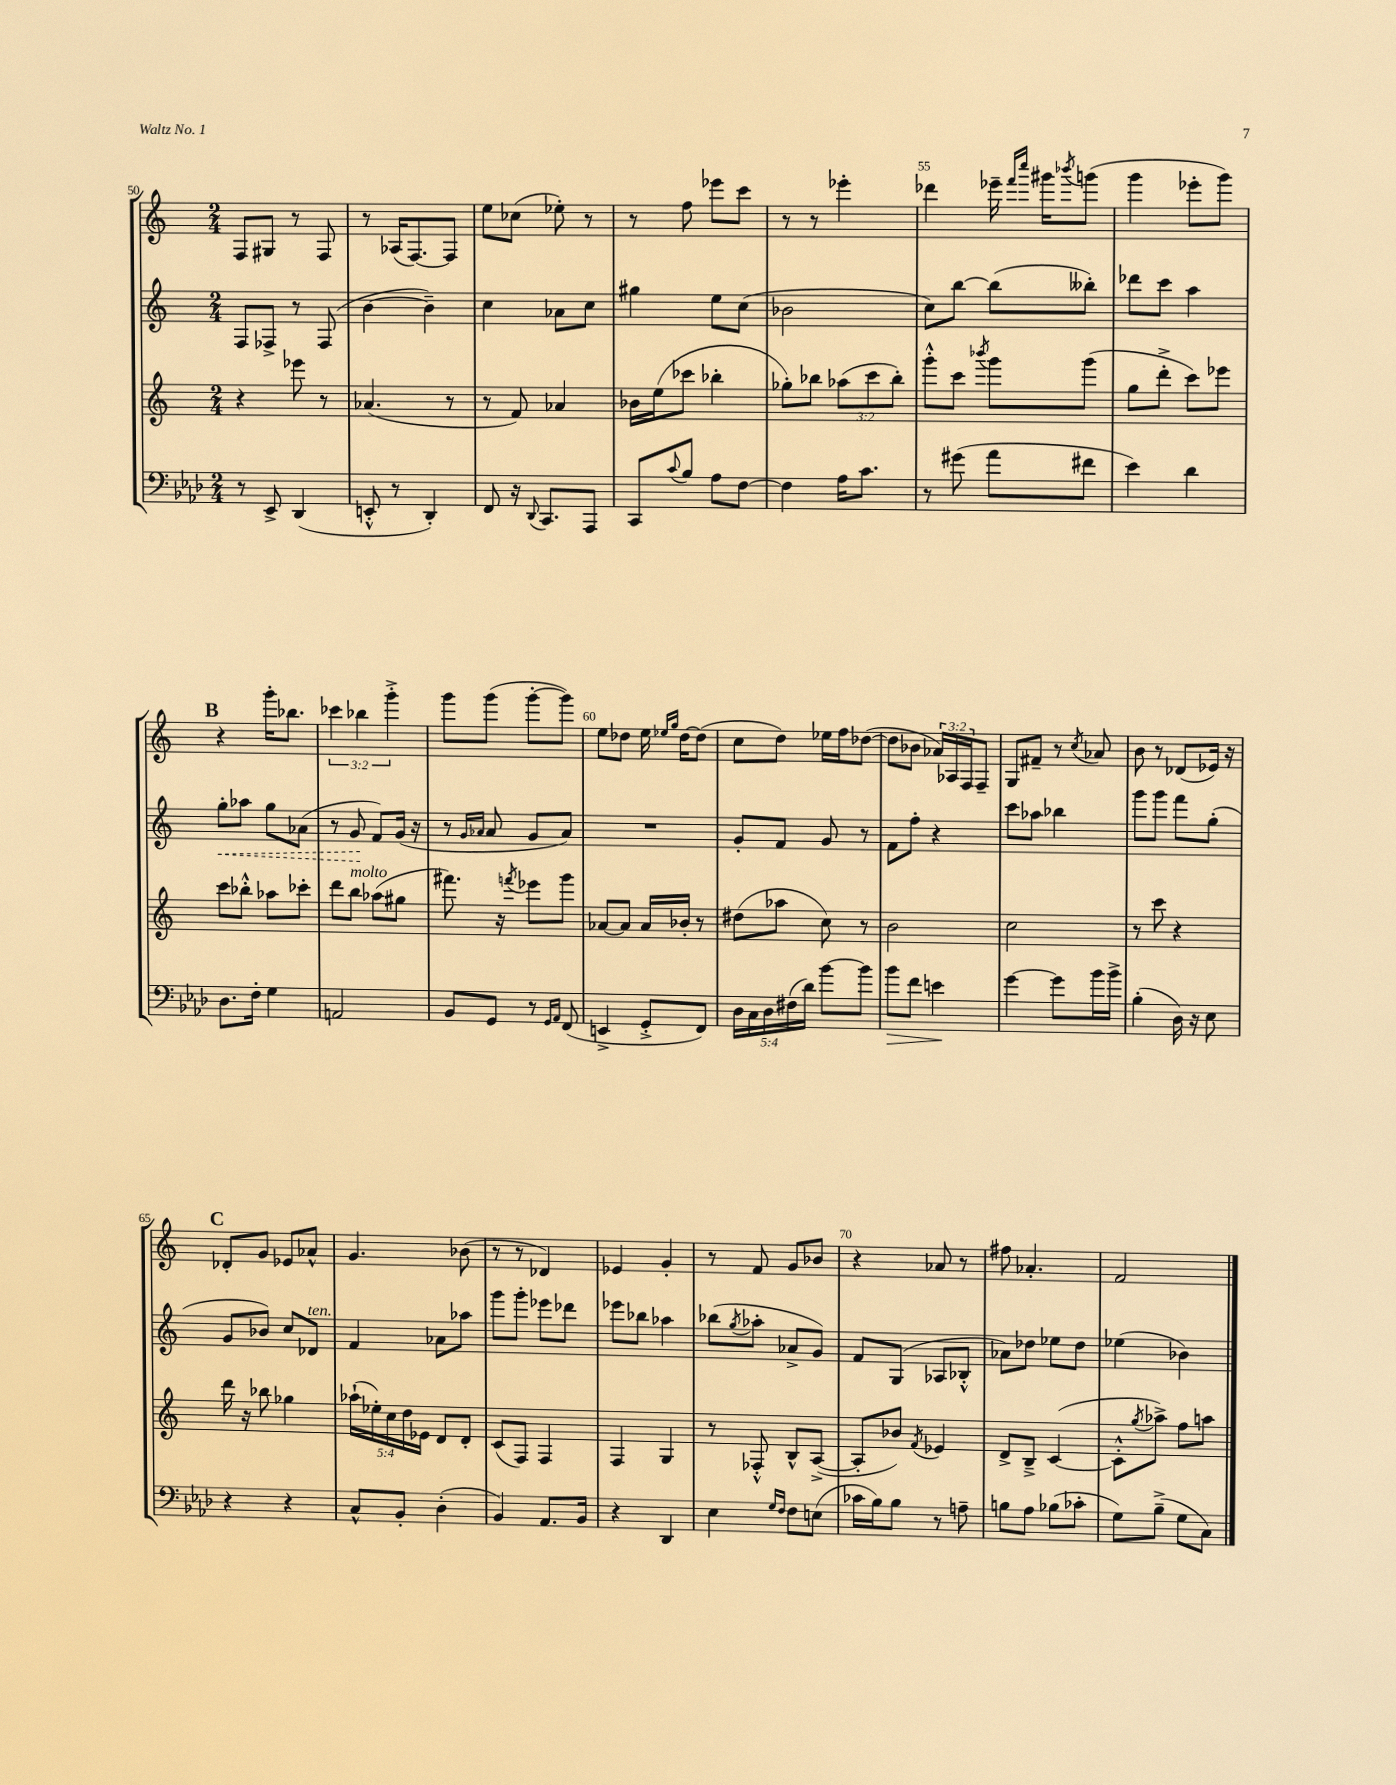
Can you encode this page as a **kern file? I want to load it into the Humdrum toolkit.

**kern	**kern	**kern	**kern
*staff4	*staff3	*staff2	*staff1
*clefF4	*clefG2	*clefG2	*clefG2
*k[b-e-a-d-]	*k[]	*k[]	*k[]
*M2/4	*M2/4	*M2/4	*M2/4
8r	4r	8F/L	8F/L
8EE-^/	.	8F-^/J	8G#/J
(4DD-/	8eee-\	8r	8r
.	8r	(8F-/	8F/
=	=	=	=
8EE'^^/	(4.a-/	[4b\	8r
8r	.	.	(16A-/LK
.	.	.	[8.F/)
4DD-'/)	.	4b~\])	.
.	8r	.	8F/]J
=	=	=	=
8FF/	8r	4cc\	8ee\L
16r	8f/)	.	(8cc-\J
8qqDD-/	.	.	.
8.CC/L	.	.	.
.	4a-/	8a-\L	8ee-'\)
8AAA-/J	.	8cc\J	8r
=	=	=	=
8CC/L	16b-\LL	4gg#\	8r
.	(16ee\J	.	.
8qqc/	.	.	.
8B-/J	8ccc-\J	.	8ff\
8A-\L	4bb-'\	8ee\L	8eee-\L
[8F\J	.	(8cc\J	8ccc\J
=	=	=	=
4F\]	8gg-'\L)	2b-\	8r
.	8bb-\J	.	8r
16A-\LK	(12aa-\L	.	4eee-'\
8.c\J	.	.	.
.	12ccc\	.	.
.	12bb-'\J)	.	.
=	=	=	=
8r	8ggg'^^\L	8cc\L)	4ddd-\
(8g#\	8ccc\J	[8bb\J	.
.	8qbbb-/	.	.
8a-\L	8ggg\L	(8bb\]L	16eee-~\
.	.	.	16qqfff/LL
.	.	.	16qqcccc/JJ
.	.	.	16ggg#\LK
.	.	.	8qbbb-/
8f#\J	(8ggg\J	8bb--'\J)	(8ggg\J
=	=	=	=
4e-\)	8gg\L	8ddd-\L	4ggg\
.	8ddd'^\J	8ccc\J	.
4d-\	8ccc\L)	4aa\	8eee-'\L
.	8eee-\J	.	8ggg\J)
=	=	=	=
8.D-\L	8ccc\L	8gg'\L	4r
.	8bb-'^^\J	8aa-\J	.
16F'\Jk	.	.	.
4G\	8aa-\L	8gg\L	16ggg'\LK
.	.	.	8.bb-\J
.	8ccc-'\J	(8a-\J	.
=	=	=	=
2AA/	8ddd\L	8r	6ccc-\
.	8bb\J	8g/	.
.	.	.	6bb-\
.	(8aa-\L	8f/L)	.
.	.	.	6ggg'^\
.	8gg#\J	(16g/Jk	.
.	.	16r	.
=	=	=	=
8BB-/L	8.fff#\)	8r	8ggg\L
.	.	16qqg/LL	.
.	.	16qqa-/JJ	.
8GG/J	.	8a-/	(8ggg\J
.	16r	.	.
.	8qfff/	.	.
8r	8eee-\L	8g/L	[8ggg'\L
16qqGG/LL	.	.	.
16qqAA-/JJ	.	.	.
(8FF/	8ggg\J	8a-/J)	8ggg\]J)
=	=	=	=
4EE^/	[8a-/L	2r	8ee\L
.	8a-/]J	.	8dd-\J
8GG'^/L	16a-/LL	.	16ee\
.	.	.	16qqee-/LL
.	.	.	16qqgg/JJ
.	16b-'/JJ	.	[16dd-\LK
8FF/J)	8r	.	(8dd-\]J
=	=	=	=
20D-\LL	(8dd#\L	8g'/L	8cc\L
20C\	.	.	.
20D-\	.	.	.
.	8aa-\J	8f/J	8dd\J)
(20F#\	.	.	.
20d-\JJ)	.	.	.
[8b-\L	8cc\)	8g/	16ee-\LL
.	.	.	16ff\J
8b-\]J	8r	8r	([8dd-\J
=	=	=	=
8b-\L	2b\	8f\L	8dd-\]L
8f\J	.	8ff'\J	8b-\J
4e\	.	4r	24a-/LL)
.	.	.	24A-/
.	.	.	24F/J
.	.	.	8F~/J
=	=	=	=
[4g\	2cc\	8ccc\L	8G/L
.	.	8aa-\J	8f#~/J
8g\]L	.	4bb-\	8r
.	.	.	8qcc/
16b-\L	.	.	8a-/
16b-^\JJ	.	.	.
=	=	=	=
(4B-'\	8r	8ggg\L	8b\
.	8ccc\	8ggg\J	8r
16D-\)	4r	8fff\L	(8d-/L
16r	.	.	.
8E-\	.	(8gg'\J	16e-/Jk)
.	.	.	16r
=	=	=	=
4r	16ddd\	8g/L	8d-'/L
.	16r	.	.
.	8bb-\	8b-/J)	8g/J
4r	4gg-\	8cc/L	8e-/L
.	.	8d-/J	8a-^^/J
=	=	=	=
8C^^/L	(20aa-`\LL	4f/	4.g/
.	20ee-'\)	.	.
.	20cc\	.	.
8BB-'/J	.	.	.
.	20dd\	.	.
.	20e-\JJ	.	.
(4D-'\	8d/L	8a-\L	.
.	8d'/J	8aa-\J	(8b-\
=	=	=	=
4BB-/)	(8c/L	8ggg\L	8r
.	8F/J)	8ggg'\J	8r
8.AA-/L	4F/	8eee-\L	4d-/)
.	.	8ddd-\J	.
16BB-/Jk	.	.	.
=	=	=	=
4r	4F/	8eee-\L	4e-/
.	.	8bb-\J	.
4DD-/	4G/	4aa-\	4g'/
=	=	=	=
4E-\	8r	(8bb-\L	8r
.	.	8qgg/	.
.	8F-'^^/	8aa-'\J	8f/
16qqG/LL	.	.	.
16qqF/JJ	.	.	.
8F\L	8B^^/L	8a-^/L	8g/L
(8E\J	([8A^/J	8g/J)	8b-/J
=	=	=	=
16c-\LL	8A'/]L	8f/L	4r
16B-\J)	.	.	.
8B-\J	8b-/J)	(8G/J	.
.	8qf/	.	.
8r	4e-/	8A-/L	8a-/
8A~\	.	8B-'^^/J	8r
=	=	=	=
8B\L	8d^/L	8a-\L)	8ff#\
8A-\J	8B~^/J	8dd-\J	4.a-'/
(8B-\L	([4c/	8ee-\L	.
8c-'\J	.	8dd-\J	.
=	=	=	=
8G\L)	8c'^^\]L	(4ee-\	2f/
.	8qgg/	.	.
(8B-~^\J	8aa-^\J)	.	.
8G\L	8ff\L	4b-\)	.
8C\J)	8aa\J	.	.
==	==	==	==
*-	*-	*-	*-
